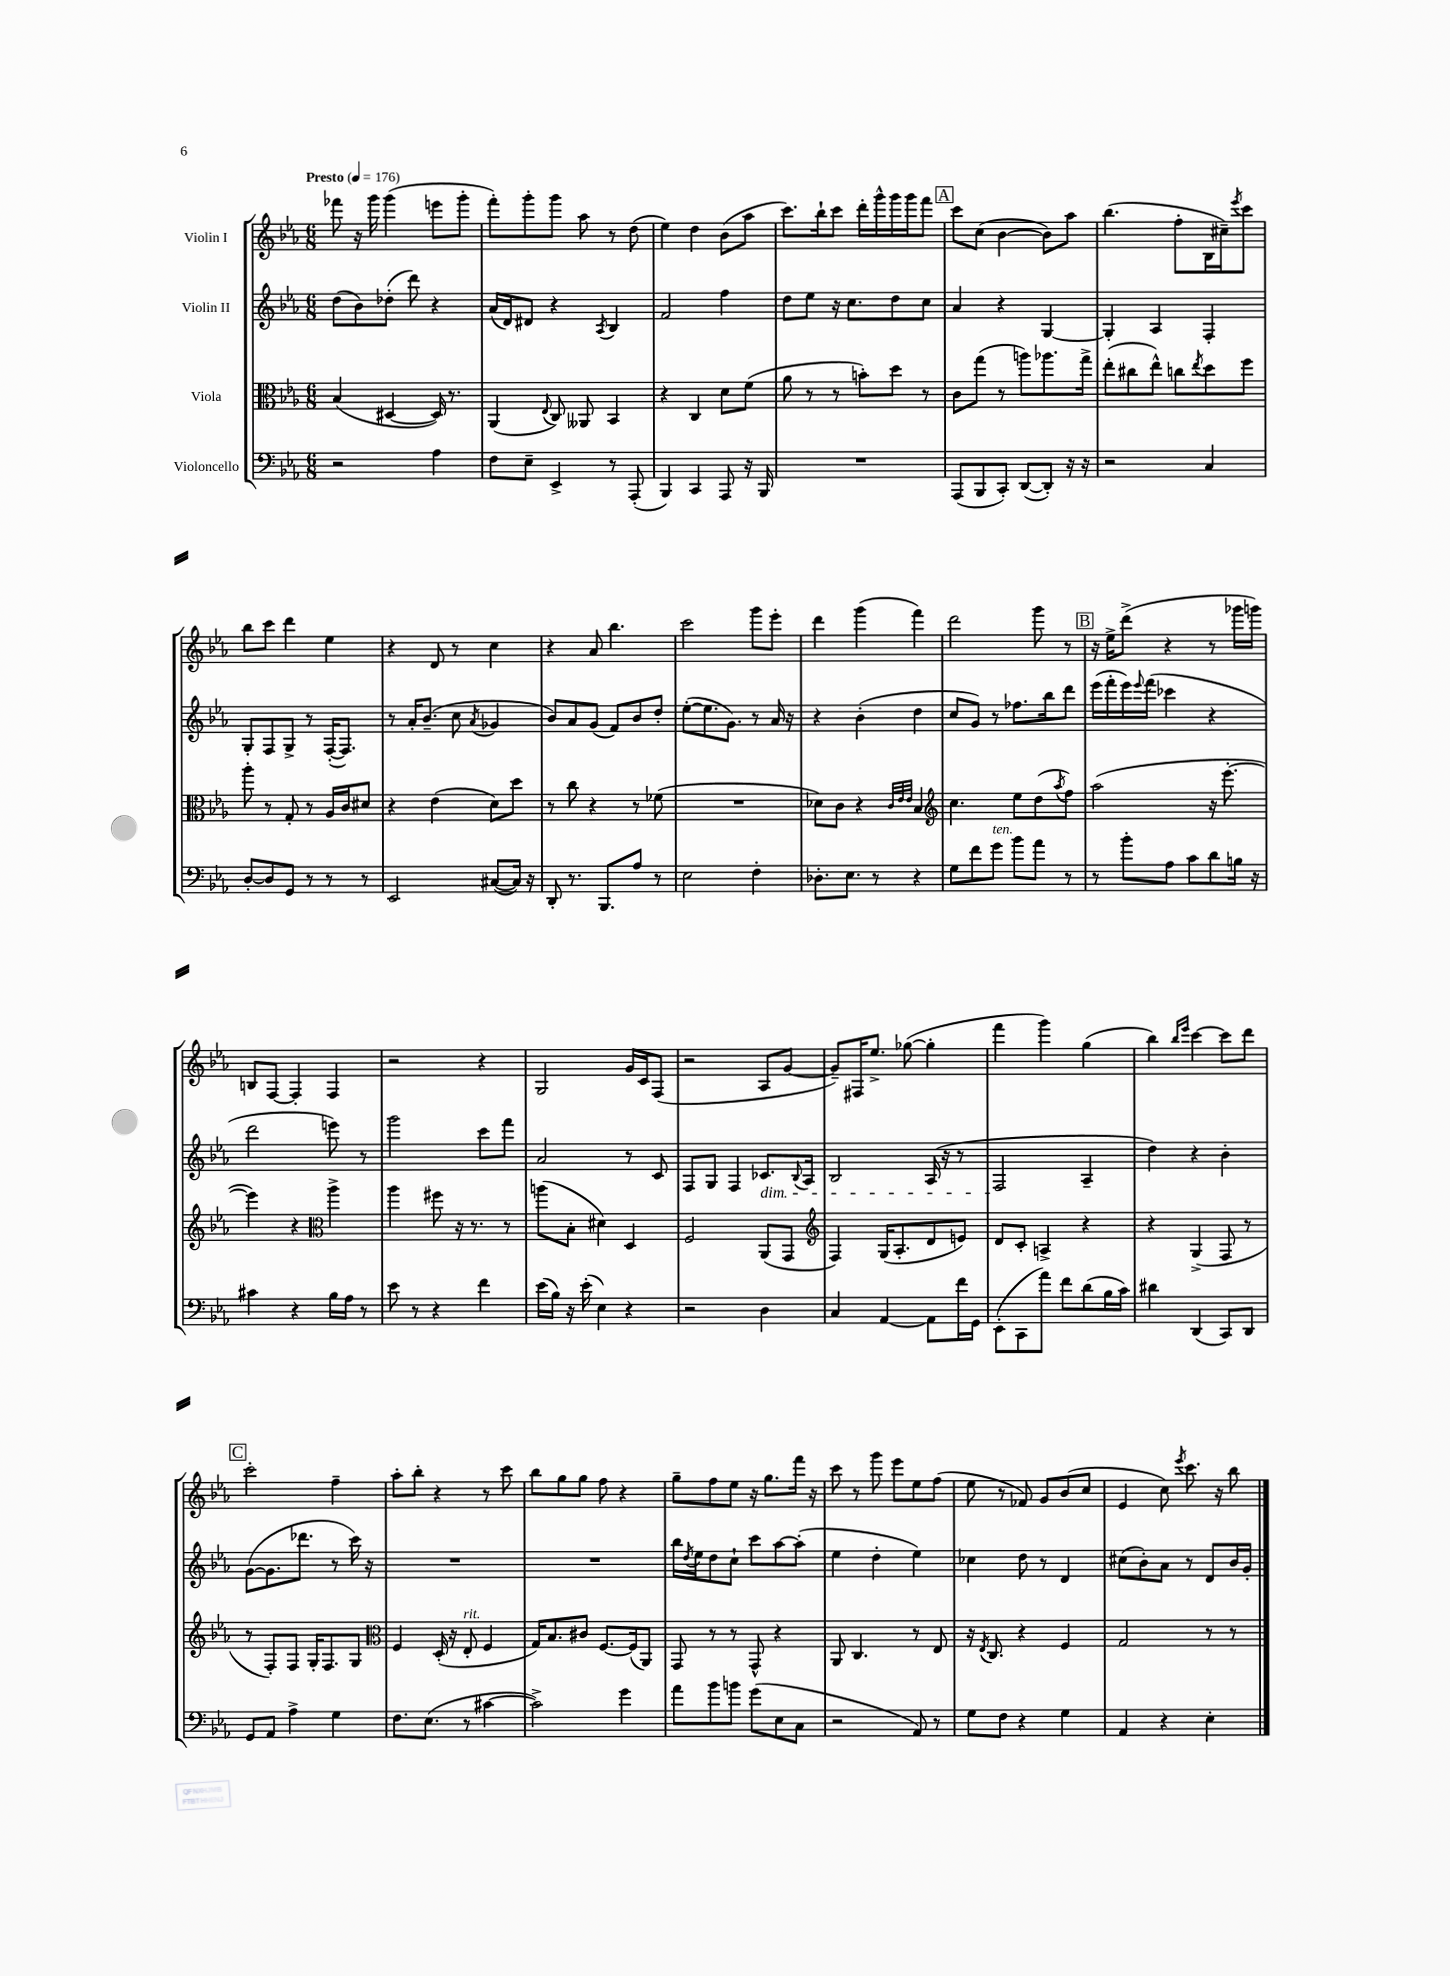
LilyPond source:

<<
\new StaffGroup <<
\new Staff = "s0" \with { instrumentName = "Violin I" } {
    \clef treble \key ees \major \numericTimeSignature \time 6/8 \tempo "Presto" 4 = 176
    fes'''8 r16 g'''16 g'''4( e'''8 g'''8-. |
    f'''8-.) g'''8-. g'''8 aes''8 r8 d''8( |
    ees''4) d''4 bes'8( aes''8 |
    c'''8.) bes''16-! c'''8 d'''16-. g'''16-^ g'''16 g'''16 f'''8 |
    \mark \markup { \box "A" } c'''8 c''8( bes'4~ bes'8) aes''8 |
    bes''4.( f''8-. bes16 cis''16--) \acciaccatura { ees'''8 } c'''8 |
    bes''8 c'''8 d'''4 ees''4 |
    r4 d'8 r8 c''4 |
    r4 aes'8 bes''4. |
    c'''2 g'''8 ees'''8-. |
    d'''4 g'''4( f'''4) |
    d'''2 g'''8 r8 |
    \mark \markup { \box "B" } r16 ees''16-> d'''8->( r4 r8 ges'''16 g'''16) |
    b8 f8~ f4-. f4 |
    r2 r4 |
    g2 g'16 c'16 f8( |
    r2 aes8 g'8~ |
    g'8--) fis16 ees''8.-> ges''8~( ges''4-. |
    f'''4 g'''4) g''4( |
    bes''4) \grace { bes''16 ees'''16 } c'''4~ c'''8 d'''8 |
    \mark \markup { \box "C" } c'''2-. f''4-- |
    aes''8-. bes''8-. r4 r8 c'''8 |
    bes''8 g''8 g''8 f''8 r4 |
    g''8-- f''8 ees''8 r16 g''8. f'''16 r16 |
    c'''8 r8 g'''8 ees'''8 ees''8 f''8( |
    ees''8 r8 fes'8) g'8 bes'8( c''8 |
    ees'4 c''8) \acciaccatura { ees'''8 } c'''8. r16 bes''8 \bar "|." |
}
\new Staff = "s1" \with { instrumentName = "Violin II" } {
    \clef treble \key ees \major \numericTimeSignature \time 6/8
    d''8( bes'8) des''8-.( d'''8) r4 |
    aes'16( d'16) dis'8 r4 \acciaccatura { aes8 } bes4 |
    f'2 f''4 |
    d''8 ees''8 r16 c''8. d''8 c''8 |
    \mark \markup { \box "A" } aes'4 r4 g4~ |
    g4-. aes4 f4-. |
    g8-. f8 g8-> r8 f16~-.( f8.) |
    r8 aes'16-. bes'8.--( c''8 \acciaccatura { aes'8 } ges'4 |
    bes'8) aes'8 g'8( f'8) bes'8 d''8-. |
    ees''8~-.( ees''8. g'8.) r8 aes'16 r16 |
    r4 bes'4-.( d''4 |
    c''8 g'8) r8 fes''8. bes''16 d'''8 |
    \mark \markup { \box "B" } ees'''16( f'''16-. ees'''16) \appoggiatura { ees'''8 } f'''16( ces'''4 r4 |
    d'''2 e'''8) r8 |
    g'''2 c'''8 f'''8 |
    aes'2 r8 c'8 |
    f8 g8 f4 ces'8.\dim \appoggiatura { bes8 } aes16 |
    bes2 aes16( r16 r8 |
    f2\! aes4-- |
    d''4) r4 bes'4-. |
    \mark \markup { \box "C" } g'8~( g'8. des'''8. r8 c'''16) r16 |
    R2. |
    R2. |
    bes''16 \acciaccatura { d''8 } ees''16 d''8 c''8-! c'''8 aes''8~ aes''8-.( |
    ees''4 d''4-. ees''4) |
    ces''4 d''8 r8 d'4 |
    cis''8( bes'8-.) aes'8 r8 d'8 bes'16 g'16-. \bar "|." |
}
\new Staff = "s2" \with { instrumentName = "Viola" } {
    \clef alto \key ees \major \numericTimeSignature \time 6/8
    bes4( dis4~ dis16) r8. |
    aes,4( \appoggiatura { ees8 } c8) aeses,8 bes,4 |
    r4 c4 d'8 f'8( |
    aes'8 r8 r8 b'8-.) d''8 r8 |
    \mark \markup { \box "A" } c'8 g''8( r8 a''8) aes''8. g''16-> |
    ees''8-.( cis''8 ees''8-^) c''8 \acciaccatura { ees''8 } d''8 f''8 |
    aes''8-. r8 g8-. r8 aes16 c'16 dis'8 |
    r4 ees'4( d'8) d''8 |
    r8 c''8 r4 r8 fes'8( |
    R2. |
    des'8) c'8 r4 \grace { c'32 ees'32 ees'32 } bes4 |
    \clef treble c''4. ees''8 d''8( \acciaccatura { aes''8 } f''8) |
    \mark \markup { \box "B" } aes''2( r16 ees'''8.~-. |
    ees'''4) r4 \clef alto aes''4-> |
    aes''4 fis''8 r16 r8. r8 |
    a''8( bes8-. dis'4) d4 |
    f2 aes,8( g,8 |
    \clef treble f4) g16( aes8.-. d'8 e'8) |
    d'8 c'8-. a4-> r4 |
    r4 g4->( f8 r8 |
    \mark \markup { \box "C" } r8 f8-.) f8 g16-. f8. g8 |
    \clef alto f4 d16-.( r16 ees8-.^\markup { \italic "rit." } f4 |
    g16) bes8. cis'8 f8.~ f16( aes,8) |
    g,8 r8 r8 g,8-^ r4 |
    aes,8 c4. r8 ees8 |
    r16 \acciaccatura { ees8 } c8. r4 f4 |
    g2 r8 r8 \bar "|." |
}
\new Staff = "s3" \with { instrumentName = "Violoncello" } {
    \clef bass \key ees \major \numericTimeSignature \time 6/8
    r2 aes4 |
    f8 ees8-- ees,4-> r8 aes,,8-.( |
    bes,,4) c,4 aes,,8 r16 bes,,16 |
    R2. |
    \mark \markup { \box "A" } aes,,8( bes,,8 c,8-.) d,8~( d,8-.) r16 r16 |
    r2 c4 |
    d8~-. d8 g,8 r8 r8 r8 |
    ees,2 cis8~( cis16) r16 |
    d,8-. r8. bes,,8. aes8 r8 |
    ees2 f4-. |
    des8.-. ees8. r8 r4 |
    g8 f'8 g'8^\markup { \italic "ten." } bes'8 aes'8 r8 |
    \mark \markup { \box "B" } r8 bes'8-. aes8 c'8 d'8 b16 r16 |
    cis'4 r4 bes16 aes16 r8 |
    ees'8 r8 r4 f'4 |
    ees'16( bes16) r16 ees'16-.( ees4) r4 |
    r2 d4 |
    c4 aes,4~ aes,8 f'16 g,16 |
    ees,8-.( c,8 aes'8) f'8 d'8( bes16 c'16) |
    dis'4 d,4( c,8) d,8 |
    \mark \markup { \box "C" } g,8 aes,8 aes4-> g4 |
    f8. ees8.( r8 cis'4~ |
    cis'2->) g'4 |
    aes'8 bes'8 b'8 g'8( ees8 c8 |
    r2 aes,8) r8 |
    g8 f8 r4 g4 |
    aes,4 r4 ees4-. \bar "|." |
}
>>
>>
\layout { \context { \Score \remove "Bar_number_engraver" } }
